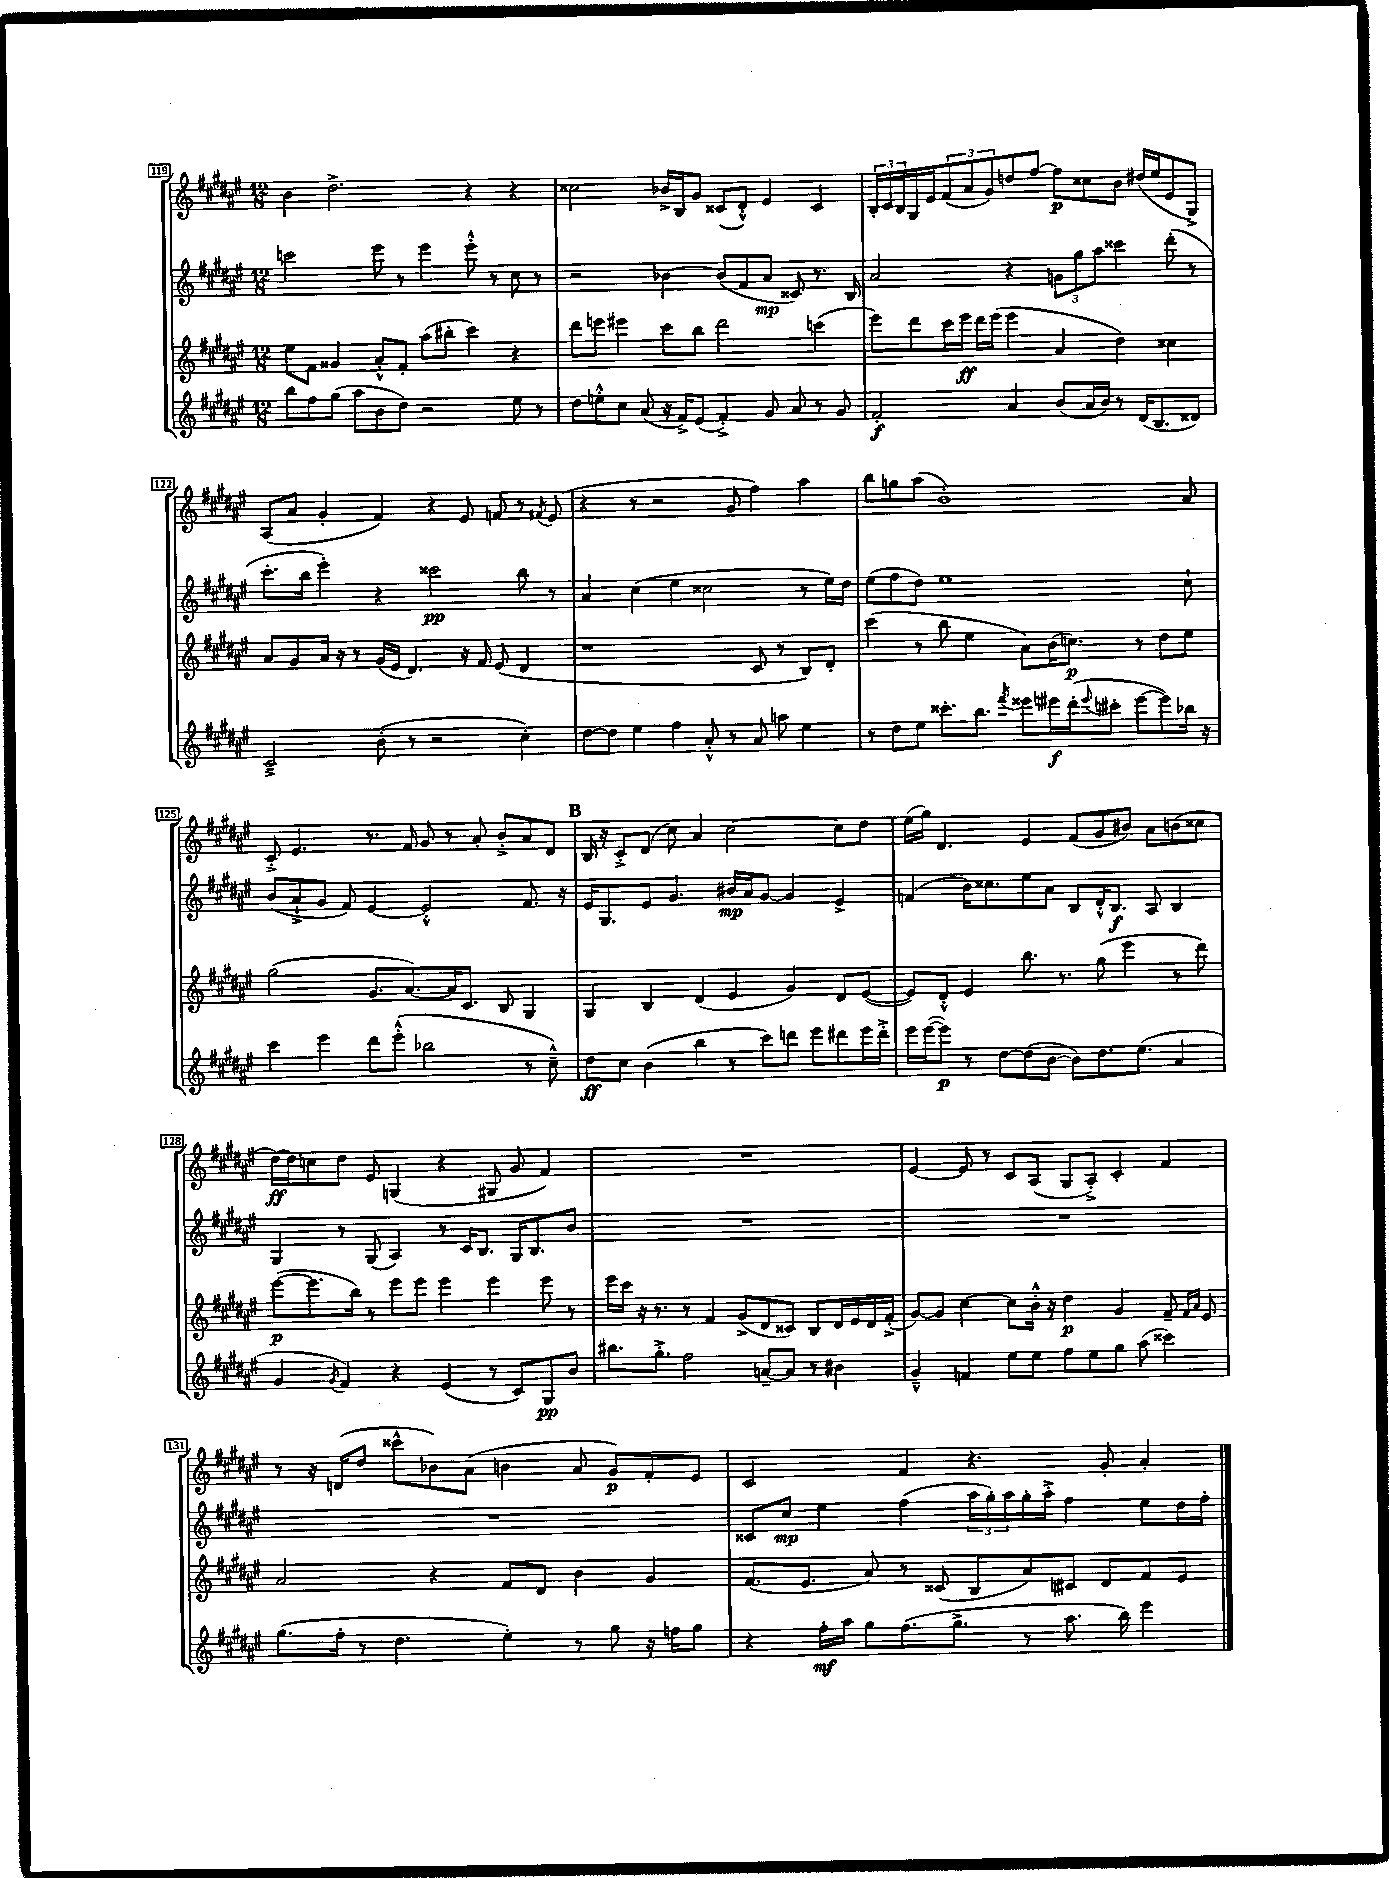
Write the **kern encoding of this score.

**kern	**dynam	**kern	**dynam	**kern	**dynam	**kern	**dynam
*part4	*part4	*part3	*part3	*part2	*part2	*part1	*part1
*staff4	*staff4	*staff3	*staff3	*staff2	*staff2	*staff1	*staff1
*clefG2	*	*clefG2	*	*clefG2	*	*clefG2	*
*k[f#c#g#d#a#e#]	*	*k[f#c#g#d#a#e#]	*	*k[f#c#g#d#a#e#]	*	*k[f#c#g#d#a#e#]	*
*M12/8	*	*M12/8	*	*M12/8	*	*M12/8	*
=119	=119	=119	=119	=119	=119	=119	=119
8bb\L	.	8ee#\L	.	2cccn\	.	4b\	.
8ff#\	.	8f#\J	.	.	.	.	.
(8gg#\J	.	4g##X/	.	.	.	2.dd#^\	.
8aa#\L	.	.	.	.	.	.	.
8b\	.	8a#'^^/L	.	8eee#\	.	.	.
8dd#\J)	.	8f#'/J	.	8r	.	.	.
2r	.	(8aa#\L	.	4eee#\	.	.	.
.	.	8bb#X'\J	.	.	.	.	.
.	.	4ccc#\)	.	8eee#'^^\	.	4r	.
.	.	.	.	8r	.	.	.
8ee#\	.	4r	.	8cc#\	.	4r	.
8r	.	.	.	8r	.	.	.
=120	=120	=120	=120	=120	=120	=120	=120
8dd#\L	.	8ddd#\L	.	2r	.	2cc##X\	.
8een'^^\	.	8eeen\J	.	.	.	.	.
8cc#\J	.	4eee#X\	.	.	.	.	.
(8a#/	.	.	.	.	.	.	.
16r	.	8ccc#\L	.	[4b-X\	.	16b-X^/LL	.
16f#^/KL)	.	.	.	.	.	16B/J	.
(8e#/J	.	8bb\J	.	.	.	8g#/J	.
4f#'^/)	.	2ddd#\	.	(8b-/L]	.	(8c##X/L	.
.	.	.	.	8f#/	.	8d#'^^/J)	.
8g#/	.	.	.	8a#/J	mp	4e#/	.
8a#/	.	.	.	8c##X/)	.	.	.
8r	.	(4cccn\	.	8.r	.	4c##/	.
8g#/	.	.	.	.	.	.	.
.	.	.	.	16B/	.	.	.
=121	=121	=121	=121	=121	=121	=121	=121
2f#'/	f	8eee#\L)	.	2a#/	.	24B'/LL	.
.	.	.	.	.	.	24c#/	.
.	.	.	.	.	.	24B/	.
.	.	8ddd#\	.	.	.	16G#/	.
.	.	.	.	.	.	16e#/J	.
.	.	16ccc#\L	.	.	.	(12f#/	.
.	.	16eee#\JJ	ff	.	.	.	.
.	.	.	.	.	.	12a#/	.
.	.	16ddd#\LL	.	.	.	.	.
.	.	.	.	.	.	12g#/)	.
.	.	(16eee#\JJ	.	.	.	.	.
4a#/	.	4eee#\	.	4r	.	8ddn/	.
.	.	.	.	.	.	[8ff#/J	.
(8b/L	.	4a#/	.	12gn\L	.	8ff#\L]	p
.	.	.	.	12gg#\	.	.	.
16a#/L	.	.	.	.	.	8cc##X\	.
.	.	.	.	12aa#\J	.	.	.
16b/JJ)	.	.	.	.	.	.	.
8r	.	4dd#\)	.	4ccc##X\	.	8b\J	.
(16d#/KL	.	.	.	.	.	(16dd#X/LL	.
8.B/	.	.	.	.	.	16ee#/J	.
.	.	4cc##X\	.	(8ddd#'\	.	8e#/	.
8d##X/J)	.	.	.	8r	.	8G#^/J)	.
!!LO:LB:g=z
=122	=122	=122	=122	=122	=122	=122	=122
2c#~^/	.	8a#/L	.	8.ccc#'\L	.	(8A#/L	.
.	.	8g#/	.	.	.	8a#/J	.
.	.	.	.	16bb\Jk	.	.	.
.	.	16a#/Jk	.	4eee#'\)	.	4g#'/	.
.	.	16r	.	.	.	.	.
.	.	8r	.	.	.	.	.
(8b'\	.	(16g#/LL	.	4r	.	4f#/)	.
.	.	16e#/JJ	.	.	.	.	.
8r	.	4.d#/)	.	.	.	.	.
2r	.	.	.	2ccc##X\	pp	4r	.
.	.	16r	.	.	.	8e#/	.
.	.	16f#/	.	.	.	.	.
.	.	(8e#/	.	.	.	8fn/	.
4cc#'\)	.	4d#/	.	8bb\	.	8r	.
.	.	.	.	.	.	8qf#X/	.
.	.	.	.	8r	.	(8e#/	.
=123	=123	=123	=123	=123	=123	=123	=123
[8dd#\L	.	1r	.	4a#/	.	4r	.
8dd#\J]	.	.	.	.	.	.	.
4ee#\	.	.	.	(4cc#\	.	8r	.
.	.	.	.	.	.	2r	.
4ff#\	.	.	.	4ee#\	.	.	.
8a#'^^/	.	.	.	2cc##X\	.	.	.
8r	.	.	.	.	.	8g#/	.
8a#/	.	8c#/	.	.	.	4ff#\)	.
8aan\	.	8r	.	.	.	.	.
4ee#\	.	8B/L)	.	8r	.	4aa#\	.
.	.	8d#'/J	.	16ee#\LL)	.	.	.
.	.	.	.	16dd#\JJ	.	.	.
=124	=124	=124	=124	=124	=124	=124	=124
8r	.	(4ccc#\	.	(8ee#\L	.	8bb\L	.
8dd#\L	.	.	.	8ff#\	.	8ggn\	.
8ee#\J	.	8r	.	8dd#\J)	.	(8aa#\J	.
8.ccc##X'\L	.	8bb\	.	1ee#	.	1b')	.
.	.	4ee#\	.	.	.	.	.
8.bb\J	.	.	.	.	.	.	.
8qfff#/	.	.	.	.	.	.	.
8eee##X\L	.	8a#\L)	.	.	.	.	.
16eee#X\L	f	(16b\K	.	.	.	.	.
(16ddd#'\J	.	8.ccn\J)	p	.	.	.	.
8qqeee#/	.	.	.	.	.	.	.
8ccc#X'\J	.	.	.	.	.	.	.
[8eee#\L	.	8r	.	.	.	.	.
8eee#\])	.	8dd#\L	.	.	.	.	.
16bb-X\Jk	.	8ee#\J	.	8cc#`\	.	8a#/	.
16r	.	.	.	.	.	.	.
!!LO:LB:g=z
=125	=125	=125	=125	=125	=125	=125	=125
4ccc#\	.	(2gg#\	.	(8b/L	.	8c#'^/	.
.	.	.	.	8a#`^/	.	4.e#/	.
4eee#\	.	.	.	8g#/J	.	.	.
.	.	.	.	8f#/)	.	.	.
8ddd#\L	.	8.g#/L	.	[4e#/	.	8.r	.
(8eee#'^^\J	.	.	.	.	.	.	.
.	.	[8.a#/)	.	.	.	16f#/	.
2bb-X\	.	.	.	2e#'^^/]	.	8g#/	.
.	.	16a#/K]	.	.	.	8r	.
.	.	8.c#/J	.	.	.	.	.
.	.	.	.	.	.	8a#'/	.
.	.	8B/	.	.	.	8b'^/L	.
8r	.	4G#/	.	8.f#/	.	8a#/	.
8cc#~^^\)	.	.	.	.	.	8d#/J	.
.	.	.	.	16r	.	.	.
!!LO:REH:place=s1:t=B
=126	=126	=126	=126	=126	=126	=126	=126
8dd#\L	ff	4G#/	.	16e#/KL	.	16B/	.
.	.	.	.	8.G#/	.	16r	.
8cc#\J	.	.	.	.	.	8c#'^/L	.
(4b\	.	4B/	.	8e#/J	.	(8d#/J	.
.	.	.	.	4.g#/	.	8cc#\)	.
4bb\	.	(4d#/	.	.	.	4a#/	.
8r	.	4e#/	.	16b#X/LL	mp	[2cc#\	.
.	.	.	.	16a#/J	.	.	.
8ccc#\L)	.	.	.	[8g#/J	.	.	.
8dddn\J	.	4g#/)	.	4g#/]	.	.	.
8eee#\L	.	.	.	.	.	.	.
8ddd#X\	.	8d#/L	.	4e#^/	.	8cc#\L]	.
16eee#\L	.	([8e#/J	.	.	.	8dd#\J	.
16ddd#'^\JJ	.	.	.	.	.	.	.
=127	=127	=127	=127	=127	=127	=127	=127
16eee#\LL	.	8e#/L])	.	(4fn/	.	(16ee#\LL	.
([16eee#\J	.	.	.	.	.	16gg#\JJ)	.
8eee#\J])	p	8d#'^^/J	.	.	.	4.d#/	.
8r	.	4e#/	.	16b\KL)	.	.	.
.	.	.	.	8.cc##X\	.	.	.
[8dd#\L	.	.	.	.	.	.	.
(8dd#\]	.	8.bb\	.	8ee#\	.	4e#/	.
[8b\J	.	.	.	8a#\J	.	.	.
.	.	8.r	.	.	.	.	.
8b\L])	.	.	.	8B/L	.	(8f#/L	.
8.dd#\	.	(8gg#\	.	16d#'^^/K	.	8g#/	.
.	.	.	.	8.B/J	f	.	.
.	.	4eee#\	.	.	.	8b#X/J)	.
(8.ee#\J	.	.	.	.	.	.	.
.	.	.	.	8A#/	.	8a#\L	.
4a#/	.	8r	.	4B/	.	(8bn\	.
.	.	8ddd#\)	.	.	.	8cc##X\J	.
!!LO:LB:g=z
=128	=128	=128	=128	=128	=128	=128	=128
4g#/	.	([8eee#\L	p	4G#/	.	[16dd#\LL)	ff
.	.	.	.	.	.	16dd#\J]	.
.	.	8.eee#\]	.	.	.	8ccn\	.
8qg#/	.	.	.	.	.	.	.
4f#/)	.	.	.	8r	.	8dd#\J	.
.	.	16bb\Jk)	.	.	.	.	.
.	.	8r	.	(8G#/	.	8e#/	.
4r	.	8eee#\L	.	4A#/)	.	(4Gn/	.
.	.	8eee#\J	.	.	.	.	.
(4e#/	.	4eee#\	.	8r	.	4r	.
.	.	.	.	16c#/KL	.	.	.
.	.	.	.	8.B/J	.	.	.
8r	.	4eee#\	.	.	.	8G#X/	.
8c#/L)	.	.	.	16G#/KL	.	8g#/	.
.	.	.	.	8.B/	.	.	.
8G#/	pp	8eee#\	.	.	.	4f#/)	.
8b/J	.	8r	.	8b/J	.	.	.
=129	=129	=129	=129	=129	=129	=129	=129
8.bb#X\L	.	16eee#\LL	.	1.r	.	1.r	.
.	.	16ccc#\JJ	.	.	.	.	.
.	.	16r	.	.	.	.	.
8.gg#'^\J	.	8.r	.	.	.	.	.
2ff#\	.	8r	.	.	.	.	.
.	.	4f#/	.	.	.	.	.
.	.	(8g#^/L	.	.	.	.	.
[8an~/L	.	8d#/	.	.	.	.	.
8a/J]	.	8c##X/J)	.	.	.	.	.
8r	.	8B/L	.	.	.	.	.
4b#X\	.	16d#/L	.	.	.	.	.
.	.	16e#/	.	.	.	.	.
.	.	16d#/	.	.	.	.	.
.	.	(16f#'^/JJ	.	.	.	.	.
=130	=130	=130	=130	=130	=130	=130	=130
4g#~^^/	.	[8g#/L)	.	1.r	.	[4e#/	.
.	.	8g#/J]	.	.	.	.	.
4fn/	.	[4cc#\	.	.	.	8e#/]	.
.	.	.	.	.	.	8r	.
8ee#\L	.	8cc#\L]	.	.	.	8c#/L	.
8ee#\J	.	16b'^^\Jk	.	.	.	(8A#/J	.
.	.	16r	.	.	.	.	.
8ff#\L	.	4dd#\	p	.	.	8G#/L	.
8ee#\	.	.	.	.	.	8A#'^/J)	.
8gg#\J	.	4g#/	.	.	.	4c#'/	.
(8aa#\	.	.	.	.	.	.	.
4ccc##X\)	.	8f#~/	.	.	.	4f#/	.
.	.	16qqf#/LL	.	.	.	.	.
.	.	16qqa#/JJ	.	.	.	.	.
.	.	8e#/	.	.	.	.	.
!!LO:LB:g=z
=131	=131	=131	=131	=131	=131	=131	=131
(8.gg#\L	.	2a#/	.	1.r	.	8r	.
.	.	.	.	.	.	16r	.
16ff#'\Jk	.	.	.	.	.	(16dn/KL	.
8r	.	.	.	.	.	8dd#/J	.
4.dd#\	.	.	.	.	.	8ccc##X^^\L	.
.	.	4r	.	.	.	8b-X\)	.
.	.	.	.	.	.	(8a#\J	.
4ee#'\)	.	8f#/L	.	.	.	4bn\	.
.	.	8d#/J	.	.	.	.	.
8r	.	4b\	.	.	.	8a#/	.
8gg#\	.	.	.	.	.	8g#/L)	p
16r	.	4g#/	.	.	.	8f#'/	.
16ffn\KL	.	.	.	.	.	.	.
8gg#\J	.	.	.	.	.	8e#/J	.
=132	=132	=132	=132	=132	=132	=132	=132
4r	.	(8.f#/L	.	8c##X/L	.	2c#/	.
.	.	.	.	8cc#/J	mp	.	.
.	.	8.e#/J	.	.	.	.	.
16ff#'\LL	mf	.	.	4ee#\	.	.	.
16aa#\JJ	.	.	.	.	.	.	.
8gg#\L	.	8a#/)	.	.	.	.	.
(8.ff#\	.	8r	.	(4ff#\	.	4f#/	.
.	.	(8c##X/	.	.	.	.	.
8.gg#^\J	.	.	.	.	.	.	.
.	.	8B/L	.	24aa#\LL	.	4.r	.
.	.	.	.	24gg#'\)	.	.	.
.	.	.	.	24aa#\	.	.	.
8r	.	8a#/)	.	16gg#'\	.	.	.
.	.	.	.	16aa#'^\JJ	.	.	.
8.aa#\	.	8c#X/J	.	4ff#\	.	.	.
.	.	8d#/L	.	.	.	8g#'/	.
16bb\)	.	.	.	.	.	.	.
4eee#\	.	8f#/	.	8ee#\L	.	4a#'/	.
.	.	8e#/J	.	16dd#\L	.	.	.
.	.	.	.	16ff#'\JJ	.	.	.
==	==	==	==	==	==	==	==
*-	*-	*-	*-	*-	*-	*-	*-
